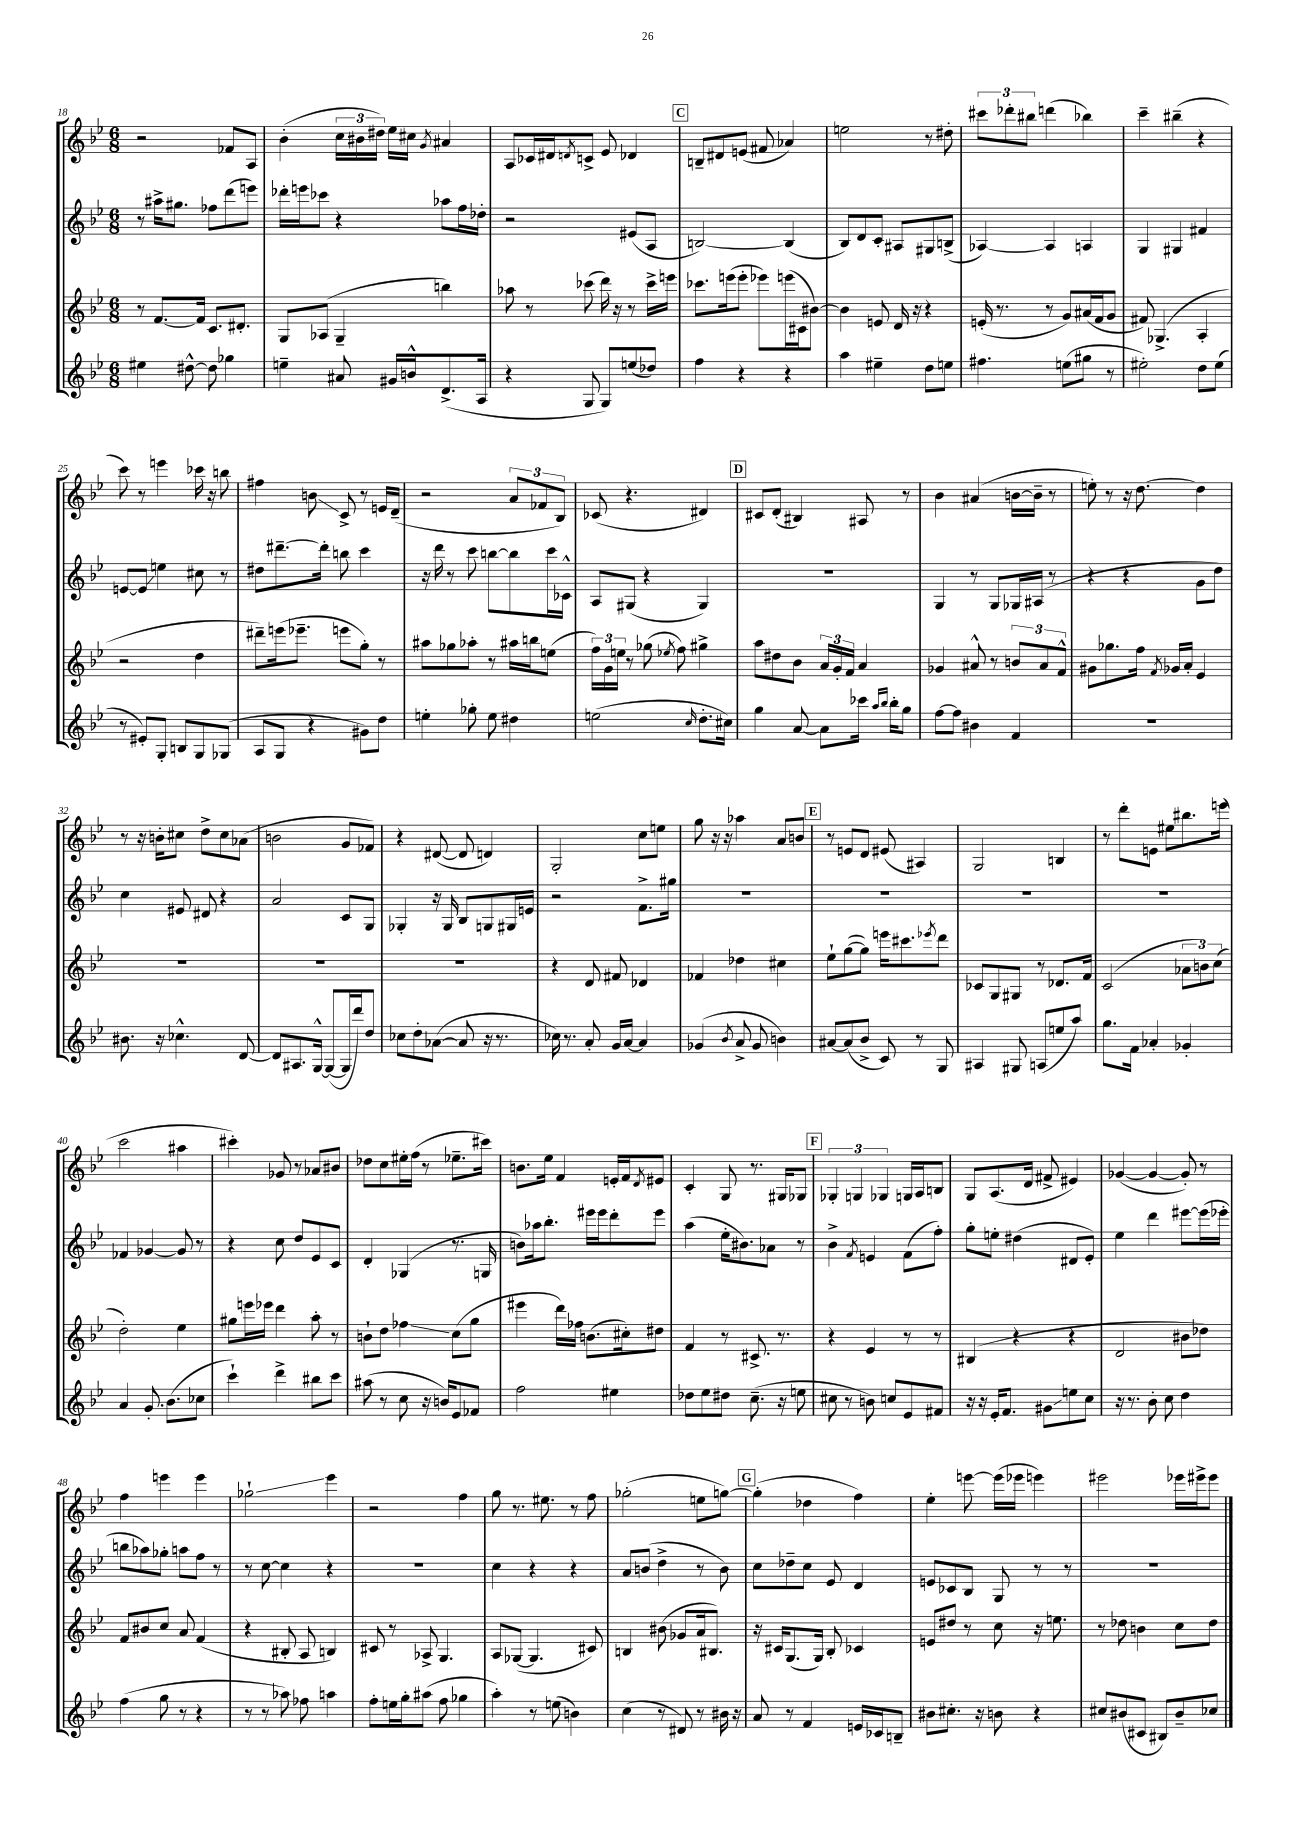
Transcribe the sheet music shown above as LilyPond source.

<<
\new StaffGroup <<
\new Staff = "s0" {
    \clef treble \key bes \major \numericTimeSignature \time 6/8
    r2 fes'8 a8 |
    bes'4-.( \tuplet 3/2 { c''16 bis'16 dis''16) } ees''16 cis''16 \acciaccatura { g'8 } ais'4 |
    a8 ces'16 dis'16 \acciaccatura { d'8 } c'8-> ees'8 des'4 |
    \mark \markup { \box "C" } b8-- dis'8 e'8( fis'8 aes'4) |
    e''2 r8 dis''8-. |
    \tuplet 3/2 { cis'''8 des'''8-. bis''8 } d'''4( bes''4) |
    c'''4-- bis''4--( r4 |
    c'''8) r8 e'''4 ces'''16 r16 b''8 |
    fis''4 b'8\glissando c'8-> r8 e'16 d'16--( |
    r2 \tuplet 3/2 { a'8 fes'8 bes8) } |
    ces'8( r4. dis'4) |
    \mark \markup { \box "D" } cis'8 d'8-.( bis4) ais8 r8 |
    bes'4 ais'4( b'16~ b'16-- r8 |
    e''8-.) r8 r16 d''8.~ d''4 |
    r8 r16 b'16-. cis''8 d''8-> cis''8 aes'8( |
    b'2 g'8 fes'8) |
    r4 dis'8~( dis'8 d'4) |
    g2-. c''8 e''8 |
    g''8 r16 r16 aes''4 a'8 b'8 |
    \mark \markup { \box "E" } r8 e'8 d'8 eis'8( ais4) |
    g2 b4 |
    r8 d'''8-. e'8 eis''8 bis''8. e'''16( |
    c'''2 ais''4 |
    cis'''4-.) ges'8 r8 aes'8 bis'8 |
    des''8 c''8 eis''16-. f''16( r8 ees''8.-- cis'''16) |
    b'8. ees''16 f'4 e'16-. f'16 \acciaccatura { d'8 } eis'8 |
    c'4-. g8 r8. gis16 ges8 |
    \mark \markup { \box "F" } \tuplet 3/2 { ges4-. g4 ges4 } g16 a16 b8 |
    g8 a8.( d'16 fis'8-> eis'4) |
    ges'4~( ges'4~ ges'8-.) r8 |
    f''4 e'''4 e'''4 |
    ges''2-!\glissando ees'''4 |
    r2 f''4 |
    g''8 r8. eis''8. r8 f''8 |
    ges''2-.( e''8 g''8~) |
    \mark \markup { \box "G" } g''4-.( des''4 f''4) |
    ees''4-. e'''8~ e'''16( ees'''16 e'''4) |
    eis'''2 ees'''16 eis'''16-> eis'''8 \bar "|." |
}
\new Staff = "s1" {
    \clef treble \key bes \major \numericTimeSignature \time 6/8
    r8 ais''16-> gis''8. fes''8 d'''8( e'''8) |
    des'''16-. e'''16 ces'''8 r4 aes''8 f''16 des''16-. |
    r2 eis'8( a8 |
    \mark \markup { \box "C" } b2~) b4( |
    bes8) d'8 c'8-. ais8 gis8 b8->( |
    aes4~) aes4 a4 |
    g4 gis4 fis'4 |
    e'8~ e'8\glissando e''4 cis''8 r8 |
    dis''8 dis'''8.~-- dis'''16-. b''8 c'''4 |
    r16 d'''16 r8 c'''8 b''8~ b''8 c'''16 ces'16-^ |
    a8 gis8( r4 gis4) |
    \mark \markup { \box "D" } r2. |
    g4 r8 g8 ges16 ais16( r8 |
    r4 r4 g'8 d''8) |
    c''4 eis'8 dis'8 r4 |
    a'2 c'8 g8 |
    ges4-. r16 ges16 bes8 g8 gis16 e'16 |
    r2 f'8.-> gis''16 |
    R2. |
    \mark \markup { \box "E" } R2. |
    R2. |
    R2. |
    fes'4 ges'4~ ges'8 r8 |
    r4 c''8 d''8 ees'8 c'8 |
    d'4-. ges4( r8. g16 |
    b'8) aes''16 bes''8.-. eis'''16 eis'''16 d'''8-. eis'''8 |
    a''4( ees''16-. bis'8.) aes'8 r8 |
    \mark \markup { \box "F" } bes'4-> \acciaccatura { f'8 } e'4 f'8( f''8-.) |
    g''8-. e''8-. dis''4( dis'8 ees'8-.) |
    ees''4 d'''4 eis'''8~ eis'''16( ees'''16-. |
    b''8 aes''8) ges''8-. a''8 f''8 r8 |
    r8 c''8~ c''4 r4 |
    R2. |
    c''4 r4 r4 |
    a'8 b'8( d''4-> r8 b'8) |
    \mark \markup { \box "G" } c''8 des''8-- c''8 ees'8 d'4 |
    e'8 ces'8 bes8 g8 r8 r8 |
    R2. \bar "|." |
}
\new Staff = "s2" {
    \clef treble \key bes \major \numericTimeSignature \time 6/8
    r8 f'8.~ f'16 c'8. dis'8.-. |
    g8 aes8( g4-- b''4) |
    aes''8 r8 ces'''8( d'''16) r16 r8 ces'''16-> e'''16 |
    \mark \markup { \box "C" } ces'''8. e'''16( e'''8-. ees'''8) e'''16( cis'16 bis'8~) |
    bis'4 e'8 d'16 r16 r4 |
    e'16-.( r8. r8 g'8) ais'16( f'16 g'8 |
    fis'8) ges4.->( a4-. |
    r2 d''4 |
    dis'''8--) e'''16( ees'''8.-- e'''8 g''8-.) r8 |
    ais''8 ges''8 aes''8-. r8 ais''16 b''16 e''8( |
    \tuplet 3/2 { f''16) g'16 e''16 } r8 ges''8( \acciaccatura { ees''8 } f''8) gis''4-> |
    \mark \markup { \box "D" } a''8 dis''8 bes'8 \tuplet 3/2 { a'16 g'16-. f'16 } a'4 |
    ges'4 ais'8-^ r8 \tuplet 3/2 { b'8 ais'8 f'8-^ } |
    gis'8 ges''8. f''16 \acciaccatura { f'8 } ges'16 a'16-. ees'4 |
    R2. |
    R2. |
    R2. |
    r4 d'8 fis'8 des'4 |
    fes'4 des''4 cis''4 |
    \mark \markup { \box "E" } ees''8-! g''8~( g''8) e'''16 cis'''8. \acciaccatura { ees'''8 } d'''8 |
    ces'8 g8 gis8 r8 des'8. f'16 |
    c'2( \tuplet 3/2 { aes'8 b'8) c''8( } |
    d''2-.) ees''4 |
    gis''8 e'''16 ees'''16 d'''4 a''8-. r8 |
    b'8-! d''8 fes''4\glissando c''8( g''8 |
    eis'''4 d'''16) fes''16 b'8.( cis''16-.) dis''8 |
    f'4 r8 cis'8.-> r8. |
    \mark \markup { \box "F" } r4 ees'4 r8 r8 |
    bis4( r4 r4 |
    d'2 bis'8 des''8) |
    f'8 bis'8 c''8 a'8 f'4( |
    r4 bis8-. a8 b4) |
    cis'8 r8 aes8-> g4. |
    a8 ges8~( ges4. cis'8) |
    b4 bis'8( ges'8 a'16 bis8.) |
    \mark \markup { \box "G" } r16 cis'16 g8.( g16) bes8-. ces'4 |
    e'8 dis''8 r8 c''8 r16 e''8. |
    r8 des''8 b'4 c''8 des''8 \bar "|." |
}
\new Staff = "s3" {
    \clef treble \key bes \major \numericTimeSignature \time 6/8
    eis''4 dis''8~-^ dis''8 ges''4 |
    e''4-- ais'8 gis'16 b'16-^ d'8.->( a16 |
    r4 g8 g8) e''8( des''8) |
    \mark \markup { \box "C" } f''4 r4 r4 |
    a''4 eis''4-- d''8 e''8 |
    fis''4. e''8( gis''8 r8 |
    eis''2-.) d''8 eis''8( |
    r8 eis'8-.) g8-. b8 g8 ges8( |
    a8 g8 r4 gis'8) d''8 |
    e''4-. ges''8-. e''8 dis''4 |
    e''2( \grace { c''16 } d''8.-. cis''16) |
    \mark \markup { \box "D" } g''4 a'8~ a'8 ces'''16 \grace { a''16 bes''16 } bes''16-. g''8 |
    f''8~ f''8 bis'4 f'4 |
    R2. |
    bis'8. r16 ces''4.-^ d'8~ |
    d'8 ais8. g16~-^ g8~( g16 d'''16) d''8 |
    ces''8 d''8-. aes'8~( aes'8 r16 r8. |
    ces''16) r8. a'8-. g'16 a'16~ a'4 |
    ges'4( \acciaccatura { bes'8 } a'8-> ges'8 b'4) |
    \mark \markup { \box "E" } ais'8~ ais'8( bes'8-> c'8) r8 g8 |
    ais4 gis8 a8( e''8 a''8) |
    g''8. f'16 aes'4-. ges'4-. |
    a'4 g'8.-. bes'8.( ces''8 |
    c'''4-!) d'''4-> bis''8 c'''8 |
    ais''8( r8 c''8 r16 b'16) ees'8 fes'8 |
    f''2 eis''4 |
    des''8 ees''8 dis''8 c''8.--( r16 e''8 |
    \mark \markup { \box "F" } cis''8 r8 b'8) c''8 ees'8 fis'8 |
    r16 r16 ees'16-. f'8. gis'8\glissando e''8 c''8 |
    r16 r8. bes'8-. c''8 d''4 |
    f''4( g''8 r8 r4 |
    r8 r8 aes''8) fes''8 a''4 |
    f''8-. e''16 g''16-. ais''8( f''8 ges''4 |
    a''4-.) r8 e''8( b'4) |
    c''4( r8 dis'8) r8 bis'16 r16 |
    \mark \markup { \box "G" } a'8 r8 f'4 e'16 ces'16 b8-- |
    bis'8 cis''8.-. r16 b'8 r4 |
    cis''8 bis'8( cis'8 bis8) bis'8-- ces''8 \bar "|." |
}
>>
>>
\layout { \context { \Score currentBarNumber = #18 } }
